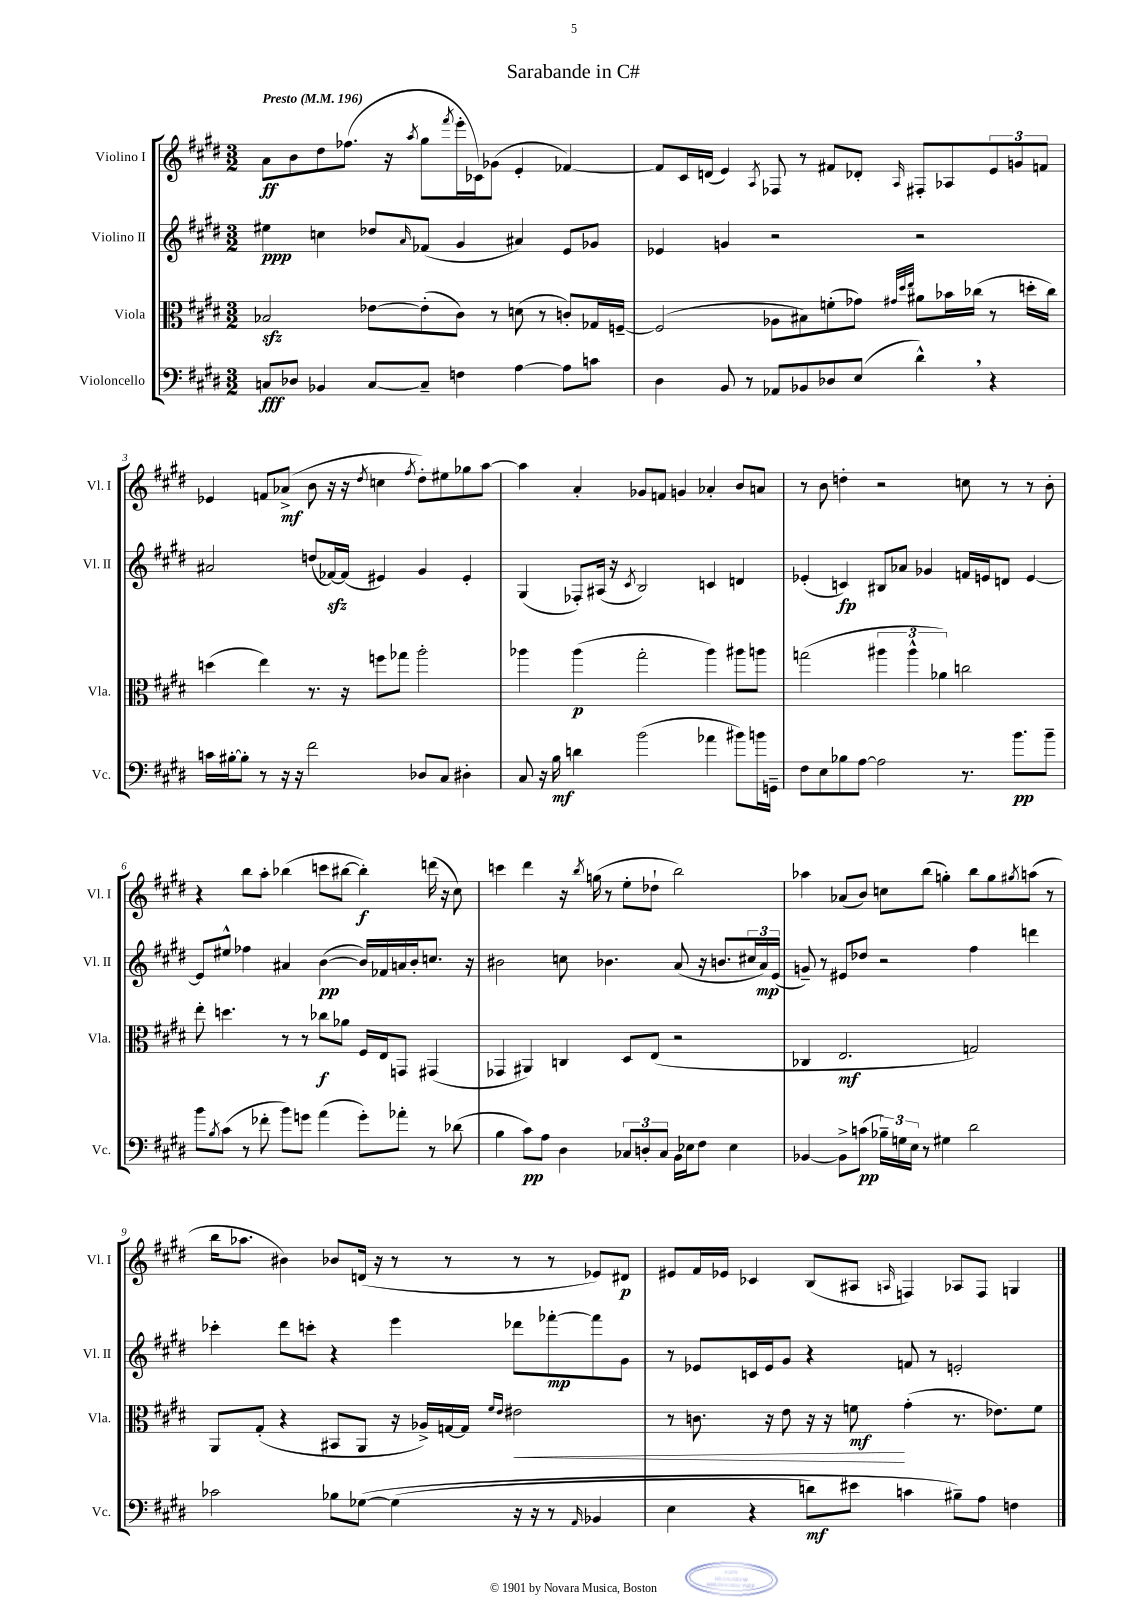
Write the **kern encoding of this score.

**kern	**kern	**kern	**kern
*staff4	*staff3	*staff2	*staff1
*clefF4	*clefC3	*clefG2	*clefG2
*k[f#c#g#d#]	*k[f#c#g#d#]	*k[f#c#g#d#]	*k[f#c#g#d#]
*M3/2	*M3/2	*M3/2	*M3/2
*MM196	*MM196	*MM196	*MM196
8C	2B-	4ee#	8a
8D-	.	.	8b
4BB-	.	4cc	8dd#
.	.	.	(8.ff-
[8C	[8e-	8dd-	.
.	.	.	16r
.	.	16qqa	8qaa
8C~]	(8e-']	(8f-	8gg#
.	.	.	8qfff#
4F	8c#)	4g#	16eee'
.	.	.	16c-)
.	8r	.	(8g-
[4A	(8d	4a#)	4e'
.	8r	.	.
8A]	8c')	8e	[4f-)
8c	16G-	8g-	.
.	[16F~	.	.
=	=	=	=
4D#	(2F]	4e-	8f-]
.	.	.	16c#
.	.	.	(16d
8BB	.	4g	4e)
8r	.	.	.
.	.	.	8qA
8AA-	8A-	2r	8F-
8BB-	8B#)	.	8r
8D-	(8f'	.	8f#
(8E	8g-)	.	8d-'
.	32qqg#	.	.
.	32qqdd#	.	.
.	32qqee	.	16qqA
4d#^^)	8a#	2r	8F#'
.	16b-	.	8A-
.	(16cc-	.	.
4r	8r	.	12e
.	.	.	12g
.	16dd'	.	.
.	.	.	12f
.	16cc-)	.	.
=	=	=	=
16c	(4dd	2a#	4e-
[16B#'	.	.	.
8B#']	.	.	.
8r	4ee)	.	8f
16r	.	.	(8a-^
16r	.	.	.
2f#	8.r	(8dd	8b
.	.	[16f-)	16r
.	16r	(16f-]	16r
.	.	.	8qdd#
.	8ff	4e#)	4cc
.	8gg-	.	.
.	.	.	8qff#
8D-	2aa'	4g#	8dd#')
8C#	.	.	8ee#
4D#'	.	4e#'	8gg-
.	.	.	[8aa
=	=	=	=
8C#	4aa-	(4G#	4aa]
16r	.	.	.
16B	.	.	.
4d	(4aa-	8F-')	4a'
.	.	(16A#	.
.	.	16r	.
.	.	8qc#	.
(2b	2gg#'	2B)	8g-
.	.	.	8f
.	.	.	4g
4a-	4aa-)	4c	4a-'
8b#)	8aa#	4d	8b
16b	8aa	.	8a
16GG~	.	.	.
=	=	=	=
8F#	(2gg	(4e-'	8r
8E	.	.	8b
8B-	.	4c)	4dd'
[8A	.	.	.
2A]	6aa#	8B#	2r
.	.	8a-	.
.	6aa#^^	.	.
.	.	4g-	.
.	6a-)	.	.
8.r	2cc	16f	8cc
.	.	16e	.
.	.	8d	8r
8.b	.	.	.
.	.	[4e	8r
8b~	.	.	8b'
=	=	=	=
8b	8ee'	8e]	4r
8qB	.	.	.
(8c#	4.dd	8ee#^^	.
8r	.	4ff-	8bb
8f-'	.	.	8aa'
8b)	8r	4a#	(4bb-
8g	8r	.	.
(4a	8cc-	([4b	8ccc
.	8a-	.	[8bb#
8g')	16F#	16b])	4bb#'])
.	16E	16f-	.
8a-'	8GG	16a	.
.	.	16b'	.
8r	(4GG#	8.cc	(16ddd
.	.	.	16r
(8d-	.	.	8cc#)
.	.	16r	.
=	=	=	=
4B	4GG-	2b#	4ccc
8c#)	4AA#)	.	4ddd#
8A	.	.	.
4D#	4C	8cc	16r
.	.	.	8qbb
.	.	.	(16gg
.	.	4.b-	8r
12C-	8D#	.	8ee'
12D'	.	.	.
.	(8E	.	8dd-`
12C-	.	.	.
16BB	2r	(8a	2bb)
16E-	.	.	.
8F#	.	16r	.
.	.	8.b	.
4E-	.	.	.
.	.	24cc#	.
.	.	24a)	.
.	.	(24e	.
=	=	=	=
[4BB-	4C-	8g~)	4aa-
.	.	8r	.
8BB-^]	2.E	8e#	(8a-
(8c	.	8dd-	8b)
24B-~)	.	2r	8cc
24G	.	.	.
24E	.	.	.
8r	.	.	(8bb
4G#	.	.	4gg')
2d#	2G)	4ff#	8bb
.	.	.	8gg
.	.	.	8qgg#
.	.	4ddd	(8aa
.	.	.	8r
=	=	=	=
2c-	8AA	4ccc-'	16bb
.	.	.	8.aa-
.	(8G#'	.	.
.	4r	8ddd#	4b#)
.	.	8ccc'	.
8B-	8BB#	4r	8b-
&([8G-	8AA	.	(16d
.	.	.	16r
(4G-]	16r	4eee	8r
.	16A-^)	.	.
.	[16G	.	8r
.	16G]	.	.
.	16qqf#	.	.
.	16qqe	.	.
16r	2e#	8ddd-	8r
16r	.	.	.
8r	.	[8fff-'	8r
16qqAA	.	.	.
4BB-	.	8fff-]	8e-)
.	.	8g#	8d#
=	=	=	=
4E	8r	8r	8e#
.	8.c	8e-	16f#
.	.	.	16e-
4r	.	16c	4c-
.	16r	16e-	.
.	8e	8g#	.
8d)	16r	4r	(8B
.	16r	.	.
8e#	8f	.	8A#
.	.	.	16qqA
4c	(4g#'	8f	4F)
.	.	8r	.
8B#~&)	8.r	2e'	8A-
8A	.	.	8F
.	8.e-)	.	.
4F	.	.	4G
.	8f	.	.
==	==	==	==
*-	*-	*-	*-
